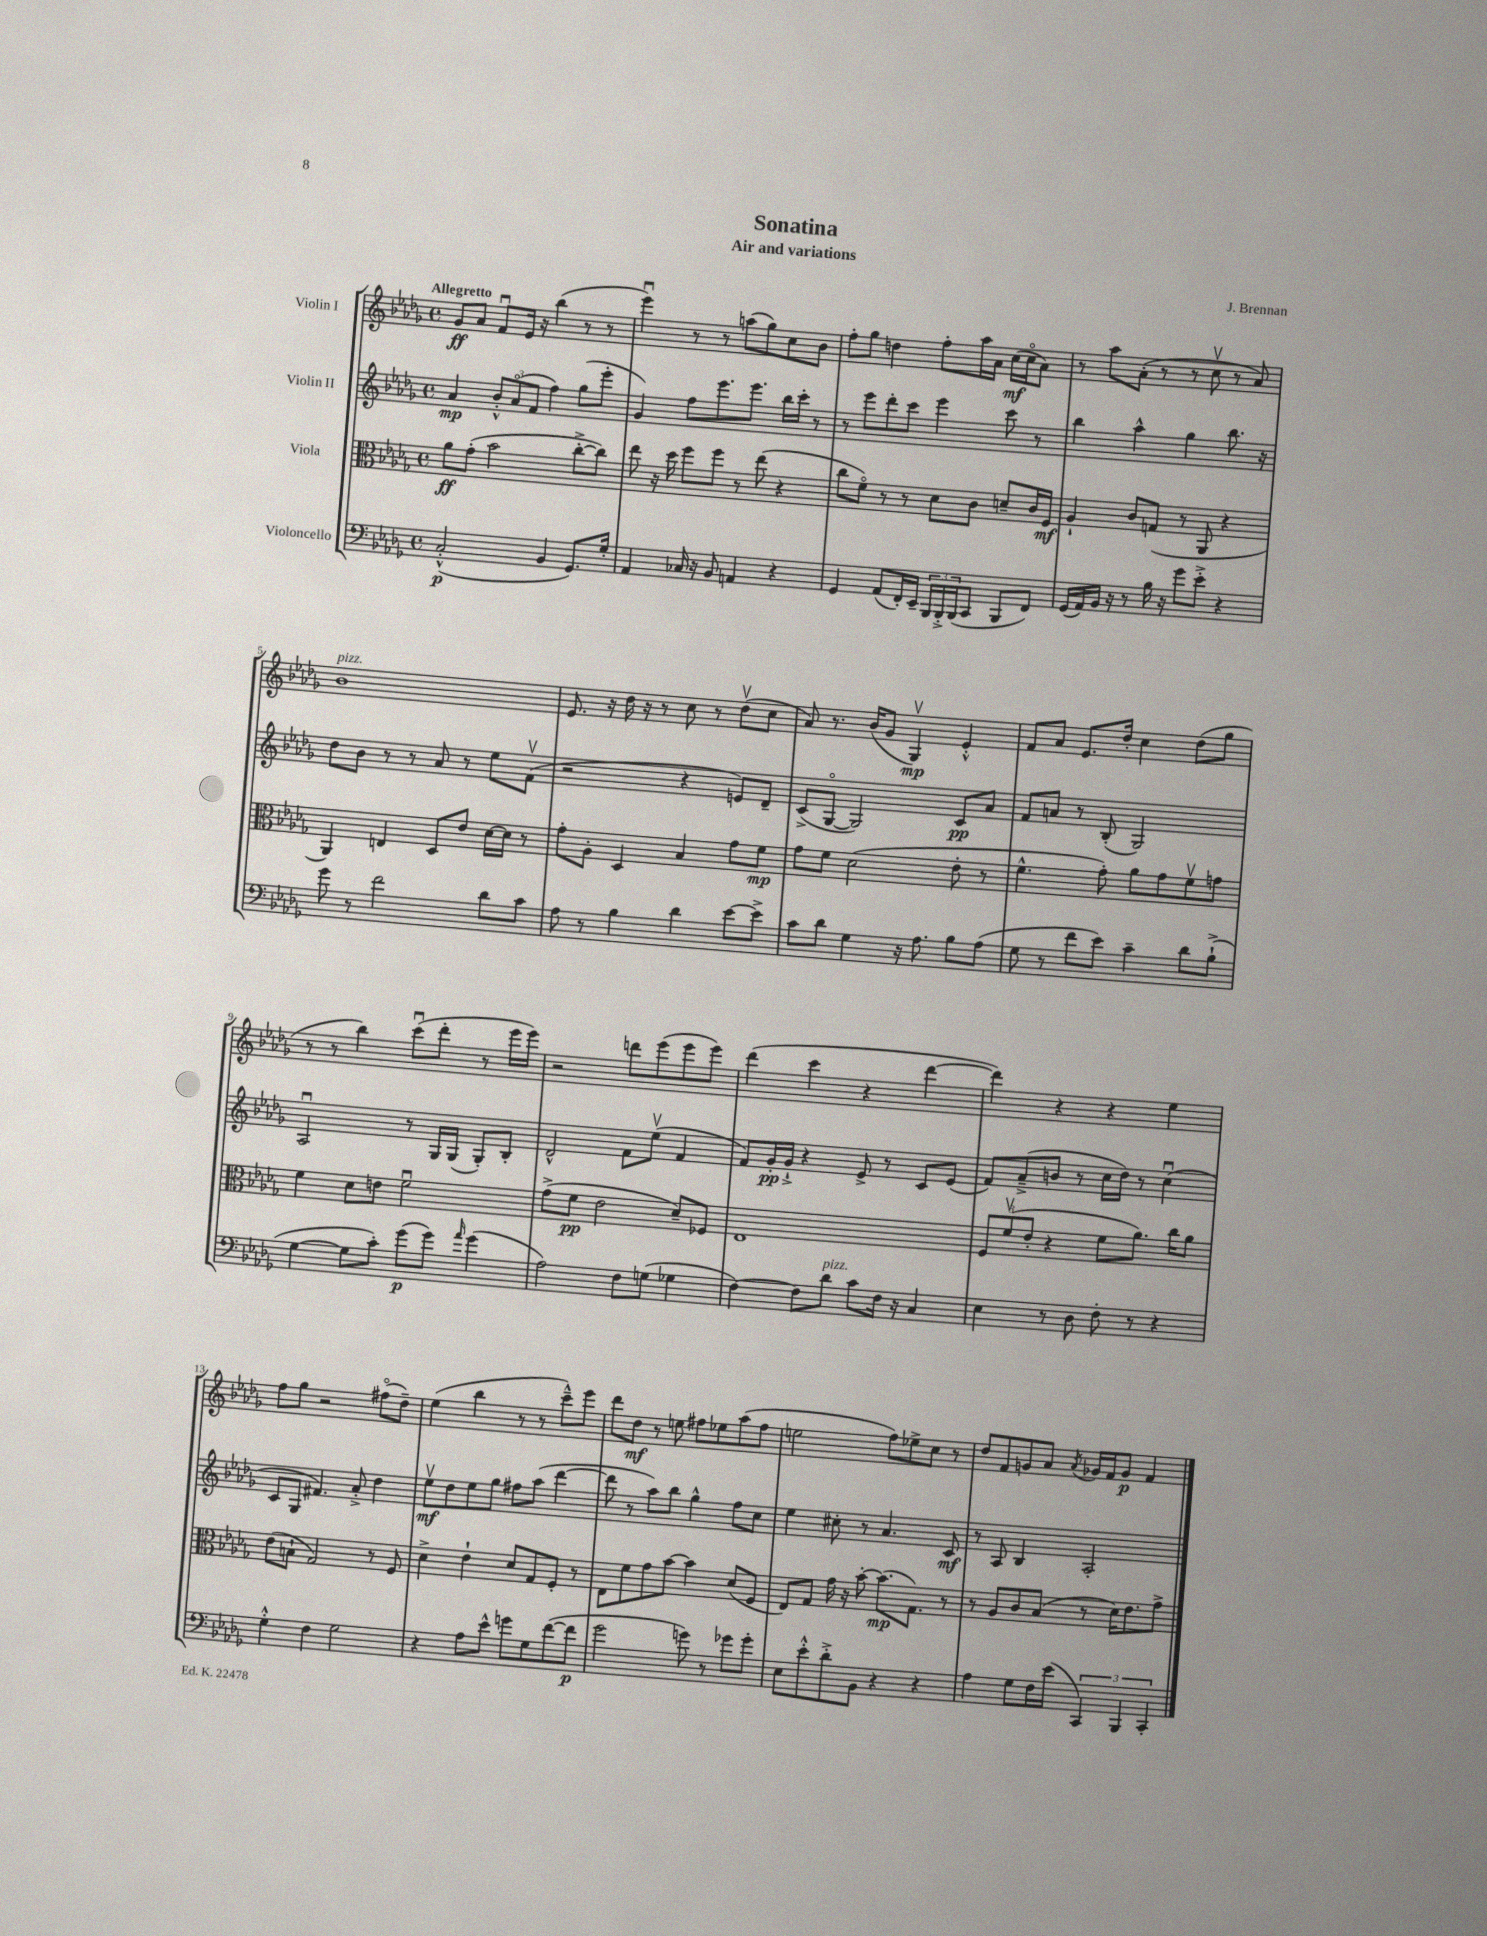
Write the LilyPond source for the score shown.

\header { title = "Sonatina" composer = "J. Brennan" subtitle = "Air and variations" }
<<
\new StaffGroup <<
\new Staff = "s0" \with { instrumentName = "Violin I" } {
    \clef treble \key des \major \defaultTimeSignature \time 4/4 \tempo "Allegretto"
    ges'8\ff aes'8 f'8\downbow ees'16 r16 bes''4( r8 r8 |
    ees'''4\downbow) r8 r8 a''8( ges''8) c''8 bes'8 |
    f''8-. ges''8 d''4 f''8-. aes''16 aes'16 c''16\mf( c''16\flageolet aes'8) |
    r8 aes''8 aes'8-.( r8 r8 c''8\upbow r8 aes'8) |
    bes'1^\markup { \italic "pizz." } |
    ees'8. r16 des''16 r16 r8 c''8 r8 des''8\upbow( c''8 |
    aes'8) r8. bes'16( ges'8 ges4\upbow\mp) ees'4-.-^ |
    f'8 aes'8 ees'8. des''16-. c''4 des''8( ges''8 |
    r8 r8 bes''4) c'''8\downbow( des'''8-. r8 ees'''16 ees'''16) |
    r2 d'''8 ees'''8( ees'''8 ees'''8) |
    des'''4( c'''4 r4 des'''4~ |
    des'''4) r4 r4 ees''4 |
    f''8 ges''8 r2 fis''8\flageolet( des''8--) |
    ees''4( bes''4 r8 r8 c'''8---^) ees'''8 |
    des'''8 des''8\mf r8 e''8 fis''8 ees''8 aes''8( fis''8 |
    e''2 f''8) ees''8-> c''8 r8 |
    des''8 f'8 g'8 aes'8 \acciaccatura { aes'8 } ges'16 f'16 ges'8\p f'4 \bar "|." |
}
\new Staff = "s1" \with { instrumentName = "Violin II" } {
    \clef treble \key des \major \defaultTimeSignature \time 4/4
    aes'4\mp \tuplet 3/2 { bes'8-.-^ aes'8\flageolet( f'8 } f''4) ges''8( ees'''8-. |
    ges'4) f''8 ees'''8. ees'''8. bes''16 c'''16-. r8 |
    r8 ees'''8 des'''8-. c'''8 ees'''4 c'''8 r8 |
    bes''4 aes''4-^ ges''4 bes''8. r16 |
    des''8 bes'8 r8 r8 aes'8 r8 ees''8 f'8\upbow( |
    r2 r4 e'8) des'8-- |
    c'8->( ges8~\flageolet ges2) c'8\pp aes'8 |
    f'8 a'8 r8 bes8-.( ges2) |
    aes2\downbow r8 ges16 ges16( ges8-.) bes8-. |
    des'2-^ f'8 ees''8\upbow( f'4 |
    f'8) ges'16-.\pp ges'16-!-> r4 ees'8-> r8 c'8 ees'8( |
    f'8) aes'8--->( b'8 r8 c''16 des''16) r8 c''4\downbow( |
    c'8 ges8 fis'4.) aes'8-.-> des''4 |
    ees''8\upbow\mf des''8 ees''8 ges''8 fis''8 aes''8( des'''4~ |
    des'''8 r8 aes''8) bes''8 ges''4-^ f''8 c''8 |
    ees''4 cis''8-. r8 aes'4. c'8\mf |
    r8 aes8 bes4 aes2-. \bar "|." |
}
\new Staff = "s2" \with { instrumentName = "Viola" } {
    \clef alto \key des \major \defaultTimeSignature \time 4/4
    aes'8\ff ges'8-.( bes'2 c''8~-.-> c''8) |
    ees''8 r16 des''16 f''8 f''8 r8 ees''8( r4 |
    c''8 f'8\flageolet) r8 r8 des'8 c'8 d'8-- c'16 f16\mf |
    aes4-! c'8 g8( r8 aes,8 r4 |
    aes,4) e4 des8 ees'8 des'16~ des'16 r8 |
    ges'8-. aes8-. des4 bes4 ges'8 f'8\mp |
    ges'8 f'8 des'2( ees'8-. r8 |
    f'4.-^ ges'8-.) aes'8 ges'8 f'8\upbow g'8 |
    f'4 des'8 e'8 f'2\downbow |
    ges'8->( f'8\pp ees'2 des'8--) fes8 |
    ees1 |
    \tuplet 3/2 { f8 f'8\upbow( ees'8-. } r4 f'8 aes'8.) c''16 aes'8 |
    ees'8( b8-! ges2) r8 f8 |
    des'4-> ees'4-! des'8 ges8 f8-. r8 |
    ees8 f'8 ges'8 bes'8~ bes'4 des'8( f8 |
    ees8) ges8 ges'16 r16 bes'8~-. bes'8.\mp( ges8.) r8 |
    r8 aes8 c'8 bes8( r8 des'16) ees'8. ges'8-> \bar "|." |
}
\new Staff = "s3" \with { instrumentName = "Violoncello" } {
    \clef bass \key des \major \defaultTimeSignature \time 4/4
    c2-.-^\p( bes,4 ges,8.) ges16-. |
    aes,4 ces16 r16 bes,8 a,4 r4 |
    ges,4 aes,8( f,16-.) ees,16-- \tuplet 3/2 { bes,,16 bes,,16-.-> bes,,16( } c,8 bes,,8 f,8) |
    ges,16( aes,16) bes,16 r16 r8 bes16 r16 ges'8 ees'8-.-> r4 |
    ges'8 r8 f'2 des'8 c'8 |
    aes8 r8 bes4 des'4 ees'8~ ees'8-> |
    c'8 des'8 ges4 r16 aes8. bes8 aes8( |
    ges8 r8 f'8 ees'8) c'4-- des'8 bes8-!->( |
    ges4~ ges8 c'8-.) ges'8\p( ges'8) \grace { aes'16 } ges'4( |
    aes2) f8 g8( ges4 |
    f4~) f8 des'8^\markup { \italic "pizz." } c'8 f16 r16 c4 |
    ees4 r8 des8 f8-. r8 r4 |
    ges4-.-^ f4 ges2 |
    r4 aes8 ees'8-^ g'8 ges8 f'8~( f'8\p |
    ges'2 g'8) r8 ges'8 ges'8-. |
    ees8 ees'8-.-^ des'8-.-> bes,8 r4 r4 |
    aes4 ges8 f16 ees'16( \tuplet 3/2 { c,4) bes,,4 c,4-. } \bar "|." |
}
>>
>>
